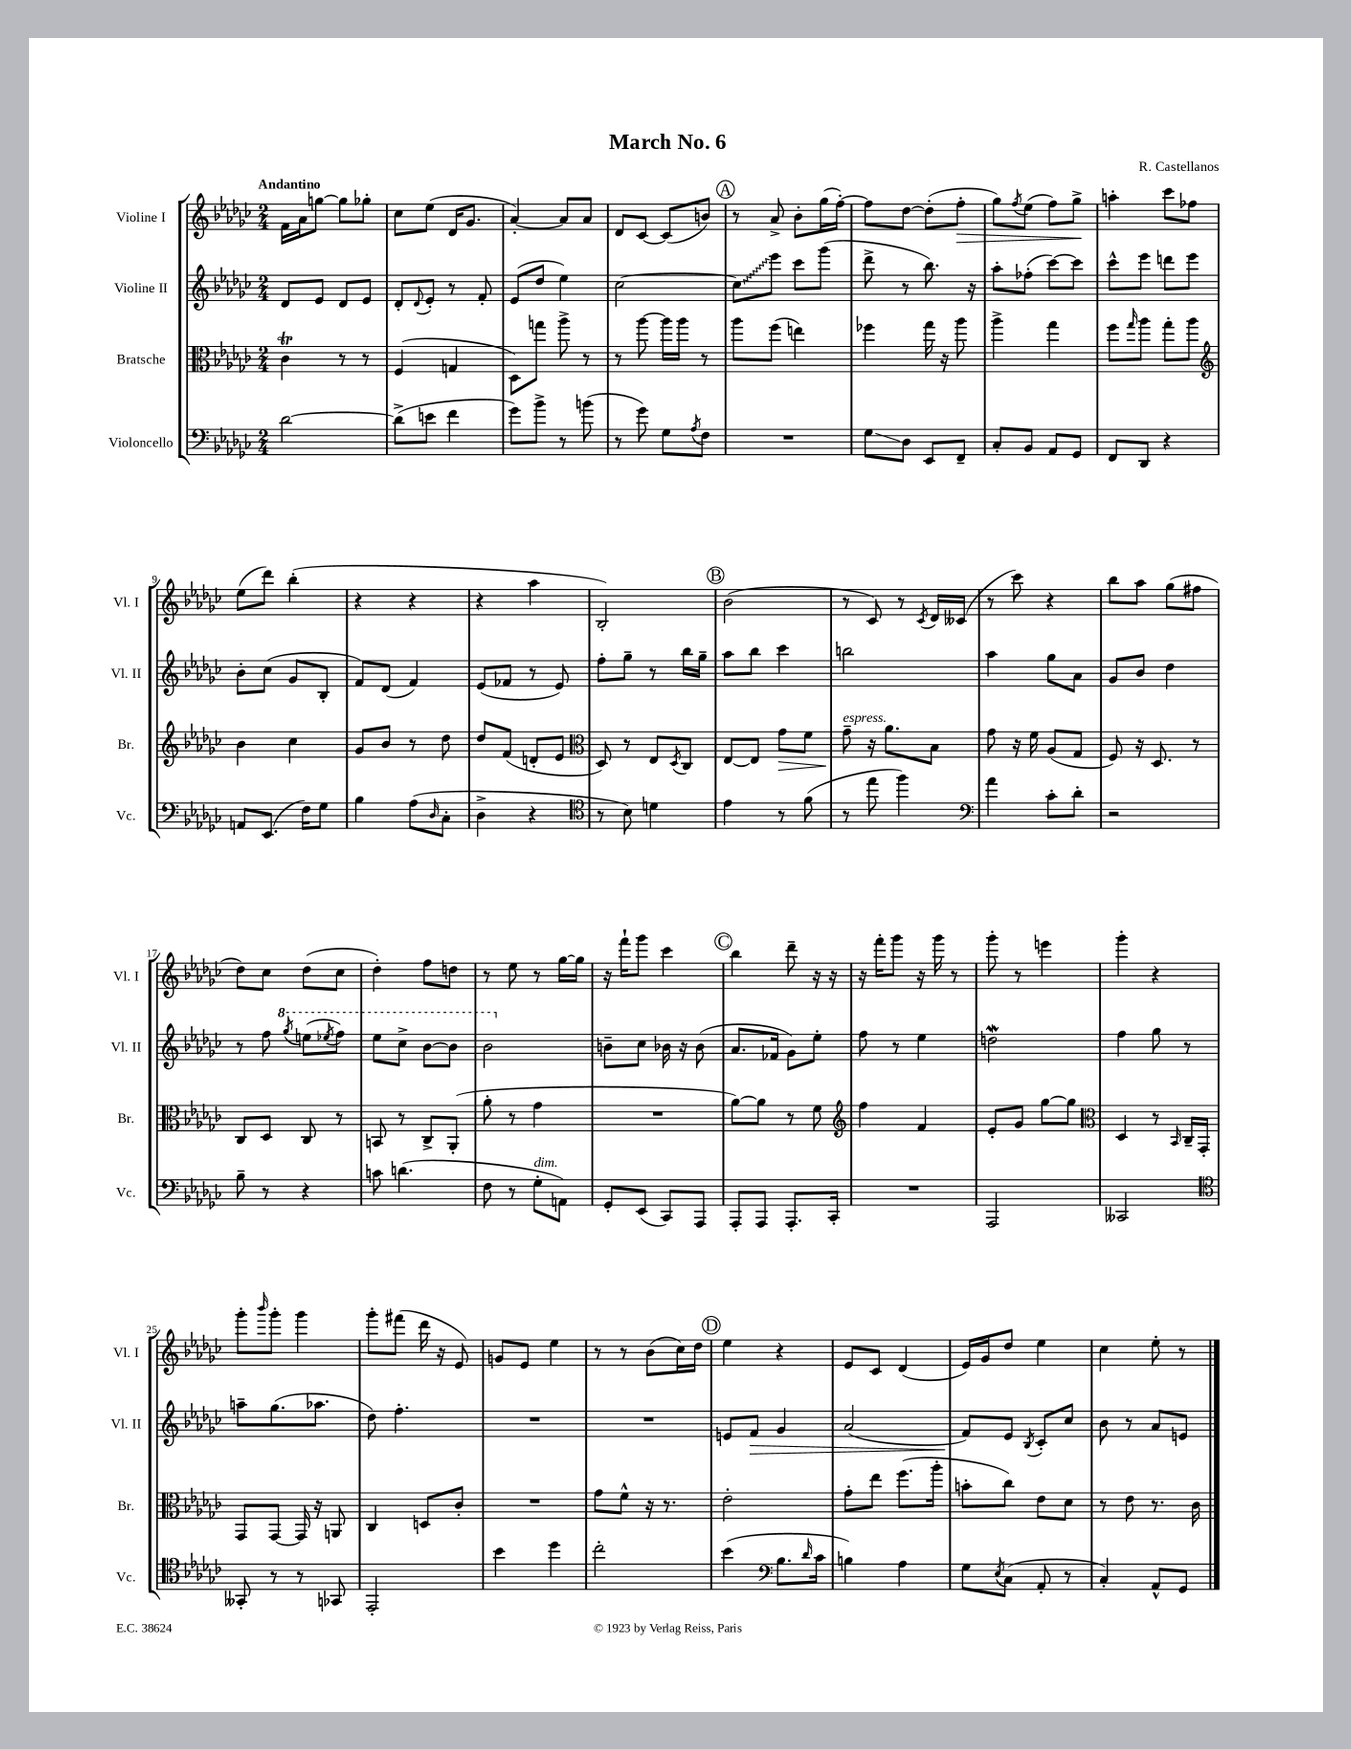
\header { title = "March No. 6" composer = "R. Castellanos" }
<<
\new StaffGroup <<
\new Staff = "s0" \with { instrumentName = "Violine I" shortInstrumentName = "Vl. I" } {
    \clef treble \key ges \major \numericTimeSignature \time 2/4 \tempo "Andantino"
    f'16 aes'16 g''8~ g''8 ges''8-. |
    ces''8 ees''8( des'16 ges'8. |
    aes'4~-.) aes'8 aes'8 |
    des'8 ces'8~ ces'8( b'8) |
    \mark \markup { \circle "A" } r8 aes'8-> bes'8-. ges''16( f''16~-.) |
    f''8 des''8~ des''8-.( f''8-.\> |
    ges''8) \acciaccatura { f''8 } ees''8( f''8) ges''8->\! |
    a''4-. ces'''8 fes''8 |
    ees''8( des'''8) bes''4-.( |
    r4 r4 |
    r4 aes''4 |
    bes2-.) |
    \mark \markup { \circle "B" } bes'2( |
    r8 ces'8) r8 \acciaccatura { ces'8 } des'16 ceses'16( |
    r8 ces'''8) r4 |
    bes''8 aes''8 ges''8( fis''8 |
    des''8) ces''8 des''8( ces''8 |
    des''4-.) f''8 d''8 |
    r8 ees''8 r8 ges''16~ ges''16 |
    r16 f'''16-! ges'''8 ces'''4 |
    \mark \markup { \circle "C" } bes''4 des'''8-- r16 r16 |
    r16 f'''16-. ges'''8 r16 ges'''16 r8 |
    ges'''8-. r8 e'''4 |
    ges'''4-. r4 |
    ges'''8-. \grace { bes'''16 } ges'''8-. ges'''4 |
    ges'''8-. fis'''8( des'''16 r16 ees'8) |
    g'8 ees'8 ees''4 |
    r8 r8 bes'8( ces''16) des''16 |
    \mark \markup { \circle "D" } ees''4 r4 |
    ees'8 ces'8 des'4( |
    ees'16) ges'16 des''8 ees''4 |
    ces''4 ees''8-. r8 \bar "|." |
}
\new Staff = "s1" \with { instrumentName = "Violine II" shortInstrumentName = "Vl. II" } {
    \clef treble \key ges \major \numericTimeSignature \time 2/4
    des'8 ees'8 des'8 ees'8 |
    des'8-. \appoggiatura { des'8 } ees'8-. r8 f'8-. |
    ees'8( des''8 ees''4) |
    ces''2~ |
    \mark \markup { \circle "A" } \once \override Glissando.style = #'zigzag ces''8\glissando ees'''8 ces'''8 ges'''8( |
    des'''8-> r8 bes''8.) r16 |
    aes''8-. fes''8-.( ces'''8~) ces'''8 |
    ces'''8-^ ees'''8 d'''8 ees'''8 |
    bes'8-. ces''8( ges'8 bes8-. |
    f'8) des'8( f'4) |
    ees'8( fes'8 r8 ees'8) |
    f''8-. ges''8-- r8 bes''16 ges''16-- |
    \mark \markup { \circle "B" } aes''8 bes''8 ces'''4 |
    b''2 |
    aes''4 ges''8 aes'8 |
    ges'8 bes'8 des''4 |
    r8 f''8 \ottava #1 \acciaccatura { ges'''8 } e'''8( \acciaccatura { ees'''8 } f'''8) |
    ees'''8 ces'''8-> bes''8~ bes''8 |
    bes''2 \ottava #0 |
    b'8-- ces''8 bes'16 r16 bes'8( |
    \mark \markup { \circle "C" } aes'8. fes'16 ges'8) ees''8-. |
    f''8 r8 ees''4 |
    d''2\mordent |
    f''4 ges''8 r8 |
    a''8-- ges''8.( aes''8. |
    des''8) f''4.-. |
    R2 |
    R2 |
    \mark \markup { \circle "D" } e'8 f'8\> ges'4 |
    aes'2( |
    f'8\!) ees'8 \acciaccatura { bes8 } ces'8-. ces''8 |
    bes'8 r8 aes'8 e'8 \bar "|." |
}
\new Staff = "s2" \with { instrumentName = "Bratsche" shortInstrumentName = "Br." } {
    \clef alto \key ges \major \numericTimeSignature \time 2/4
    ces'4\trill r8 r8 |
    f4( g4 |
    des8) g''8 aes''8-> r8 |
    r8 aes''8~ aes''16 aes''16 r8 |
    \mark \markup { \circle "A" } aes''8 f''8( e''4) |
    fes''4 ges''16 r16 aes''8 |
    aes''4-> ges''4 |
    f''8 \grace { ges''16 } aes''8 ges''8-. aes''8 |
    \clef treble bes'4 ces''4 |
    ges'8 bes'8 r8 des''8 |
    des''8 f'8( d'8-. ees'8 |
    \clef alto des8) r8 ees8 \acciaccatura { des8 } ces8 |
    \mark \markup { \circle "B" } ees8~ ees8 ges'8\> f'8 |
    ges'8--\!^\markup { \italic "espress." } r16 aes'8. bes8 |
    ges'8 r16 f'16 aes8( ges8 |
    f8) r16 des8. r8 |
    ces8 des8 ces8 r8 |
    b,8 r8 ces8-> aes,8-.( |
    aes'8-. r8 ges'4 |
    R2 |
    \mark \markup { \circle "C" } aes'8~) aes'8 r8 f'8 |
    \clef treble f''4 f'4 |
    ees'8-. ges'8 ges''8~ ges''8 |
    \clef alto des4 r8 \grace { bes,16 } ces16-- ges,16-. |
    ges,8 ges,8~ ges,16 r16 a,8 |
    ces4 d8 ces'8-. |
    R2 |
    ges'8 f'8-^ r16 r8. |
    \mark \markup { \circle "D" } ees'2-. |
    ges'8-. ees''8 f''8.( aes''16-. |
    b'8-. ces''8) ees'8 des'8 |
    r8 ees'8 r8. ces'16 \bar "|." |
}
\new Staff = "s3" \with { instrumentName = "Violoncello" shortInstrumentName = "Vc." } {
    \clef bass \key ges \major \numericTimeSignature \time 2/4
    des'2~ |
    des'8->( e'8 f'4 |
    ges'8) bes'8-> r8 b'8( |
    r8 ges'8) ges8 \acciaccatura { aes8 } f8 |
    \mark \markup { \circle "A" } R2 |
    ges8\glissando des8 ees,8 f,8-- |
    ces8-. bes,8 aes,8 ges,8 |
    f,8 des,8 r4 |
    a,8 ees,8.( f16) ges8 |
    bes4 aes8( \grace { des16 } ces8-. |
    des4-> r4 |
    \clef tenor r8 bes8) d'4 |
    \mark \markup { \circle "B" } ees'4 r8 f'8( |
    r8 ees''8 f''4) |
    \clef bass aes'4 ces'8-. des'8-. |
    r2 |
    bes8-- r8 r4 |
    c'8 d'4.( |
    f8 r8 ges8-.^\markup { \italic "dim." } a,8) |
    ges,8-. ees,8( ces,8) aes,,8 |
    \mark \markup { \circle "C" } aes,,8-. aes,,8 aes,,8.-. ces,16-. |
    R2 |
    aes,,2 |
    ceses,2 |
    \clef tenor geses,8-. r8 r8 ges,8 |
    ees,2-. |
    bes'4 des''4 |
    ces''2-. |
    \mark \markup { \circle "D" } bes'4( \clef bass bes8. \grace { des'16 } ces'16 |
    b4) aes4 |
    ges8 \acciaccatura { ees8 } ces8( aes,8-. r8 |
    ces4-.) aes,8-^ ges,8 \bar "|." |
}
>>
>>
